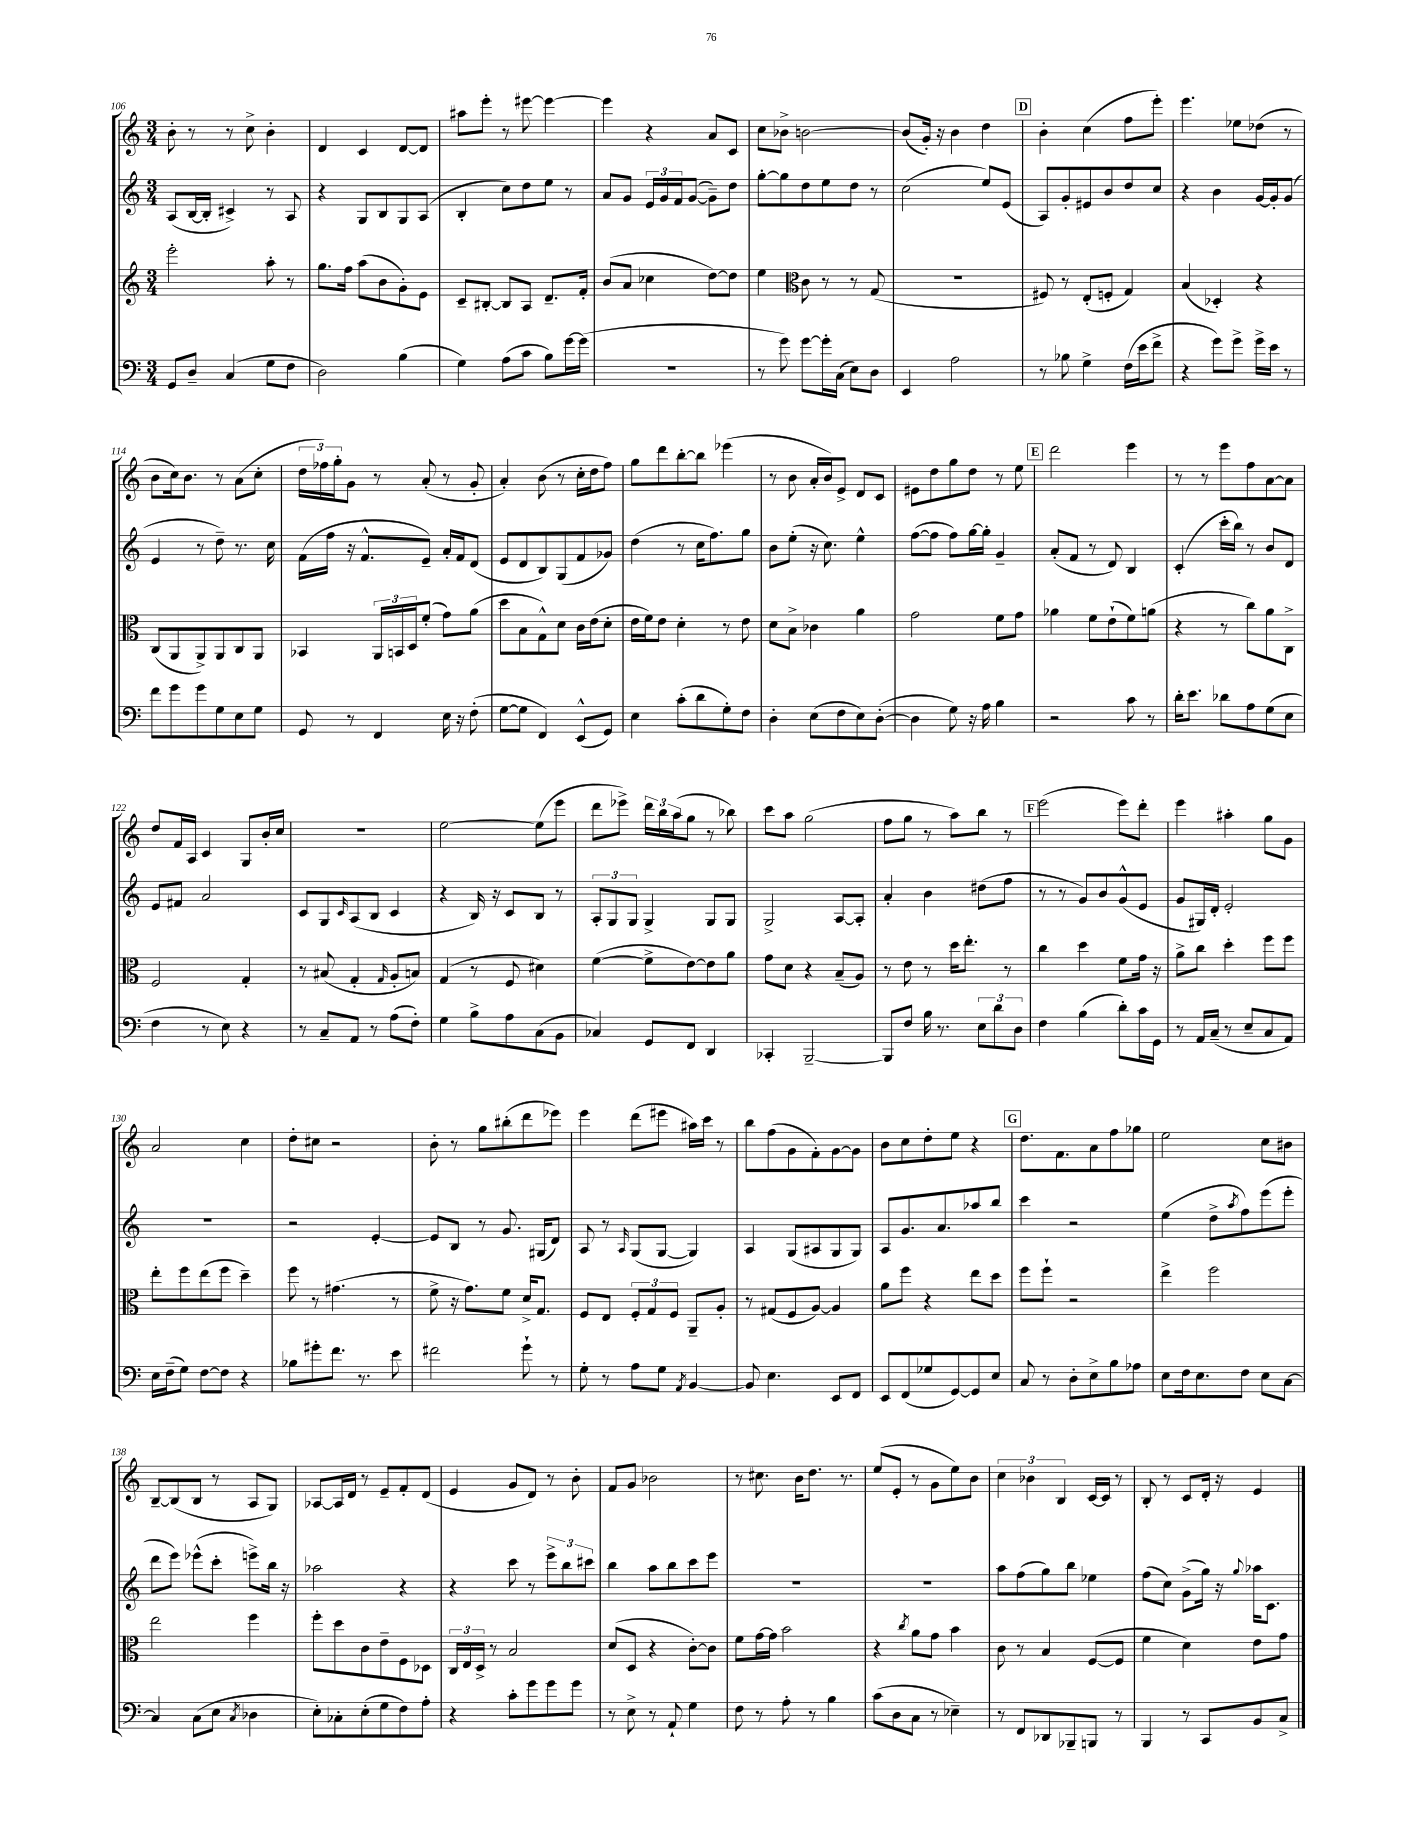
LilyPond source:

<<
\new StaffGroup <<
\new Staff = "s0" {
    \clef treble \key c \major \numericTimeSignature \time 3/4
    b'8-. r8 r8 c''8-> b'4-. |
    d'4 c'4 d'8~ d'8 |
    ais''8 e'''8-. r8 eis'''8~ eis'''4~ |
    eis'''4 r4 a'8 c'8 |
    c''8 bes'8-> b'2~ |
    b'8( g'16-.) r16 b'4 d''4 |
    \mark \markup { \box "D" } b'4-. c''4( f''8 e'''8-.) |
    e'''4. ees''8 des''8( r8 |
    b'8 c''16) b'8. r8 a'8( c''8-. |
    \tuplet 3/2 { d''16 fes''16) g''16-. } g'8 r8 a'8-.( r8 g'8-. |
    a'4-.) b'8( r8 c''16-. d''16 f''8) |
    g''8 d'''8 b''8~-. b''8 ees'''4( |
    r8 b'8 a'16-. b'16) e'8-> d'8 c'8 |
    eis'8 d''8 g''8 d''8 r8 e''8 |
    \mark \markup { \box "E" } d'''2 e'''4 |
    r8 r8 e'''8 f''8 a'8~ a'8 |
    d''8 f'16 a16 c'4 g8 b'16-. c''16 |
    R2. |
    e''2~ e''8( e'''8 |
    d'''8 ees'''8->) \tuplet 3/2 { d'''16 b''16 a''16( } g''8 r8 bes''8) |
    c'''8 a''8 g''2( |
    f''8 g''8 r8 a''8) b''8 r8 |
    \mark \markup { \box "F" } e'''2( e'''8) d'''8-. |
    e'''4 ais''4-. g''8 g'8 |
    a'2 c''4 |
    d''8-. cis''8 r2 |
    b'8-. r8 g''8 bis''8-.( d'''8 ees'''8) |
    e'''4 d'''8( eis'''8 ais''16) c'''16 r8 |
    b''8 f''8( g'8 f'8-.) g'8~ g'8 |
    b'8 c''8 d''8-. e''8 r4 |
    \mark \markup { \box "G" } d''8. f'8. a'8 f''8 ges''8 |
    e''2 c''8 bis'8 |
    b8~-- b8( b8 r8 a8 g8) |
    aes8~ aes16 d'16 r8 e'8-- f'8-. d'8( |
    e'4 g'8 d'8) r8 b'8-. |
    f'8 g'8 bes'2 |
    r8 cis''8. b'16 d''8. r8. |
    e''8( e'8-. r8 g'8 e''8) b'8 |
    \tuplet 3/2 { c''4 bes'4 b4 } c'16~ c'16 r8 |
    b8-. r8 c'8 d'16-. r16 e'4 \bar "|." |
}
\new Staff = "s1" {
    \clef treble \key c \major \numericTimeSignature \time 3/4
    a8( b16~ b16-. cis'4->) r8 a8 |
    r4 g8 b8 g8 a8( |
    b4-. c''8) d''8 e''8 r8 |
    a'8 g'8 \tuplet 3/2 { e'16 g'16 f'16 } g'8~( g'8--) d''8 |
    g''8~-. g''8 d''8 e''8 d''8 r8 |
    c''2( e''8) e'8( |
    \mark \markup { \box "D" } a8) g'8-. eis'8 b'8 d''8 c''8 |
    r4 b'4 g'16~ g'16-. g'8( |
    e'4 r8 d''8--) r8. c''16 |
    f'16( f''16 r16 f'8.-^ e'8--) a'16-. f'16 d'8( |
    e'8 d'8 b8) g8( f'8 ges'8) |
    d''4( r8 c''16 f''8.) g''8 |
    b'8 e''8-.( r16 c''8.) e''4-^ |
    f''8~( f''8 f''8) g''16~ g''16-. g'4-- |
    \mark \markup { \box "E" } a'8-.( f'8 r8 d'8) b4 |
    c'4-.( c'''16-. b''16) r8 b'8 d'8 |
    e'8 fis'8 a'2 |
    c'8 g8 \grace { c'16 } a8( b8 c'4 |
    r4 b16) r16 c'8 b8 r8 |
    \tuplet 3/2 { a8-. g8 g8 } g4-> g8 g8 |
    g2-> a8~ a8-. |
    a'4-. b'4 dis''8( f''8 |
    \mark \markup { \box "F" } r8 r8 g'8) b'8 g'8-^( e'8 |
    g'8 gis16) d'16-. e'2-. |
    R2. |
    r2 e'4~-. |
    e'8 b8 r8 g'8. gis16( d'8) |
    a8 r8 \grace { a16 } g8( g8~ g4) |
    a4 g8( ais8 g8 g8) |
    a8 g'8. a'8. aes''8 b''8 |
    \mark \markup { \box "G" } c'''4 r2 |
    e''4( d''8-> \acciaccatura { a''8 } f''8) e'''8( e'''8-. |
    d'''8 e'''8) ees'''8-^( c'''8-. e'''8->) b''16 r16 |
    aes''2 r4 |
    r4 c'''8 r8 \tuplet 3/2 { e'''8-> b''8 cis'''8 } |
    b''4 a''8 b''8 c'''8 e'''8 |
    R2. |
    R2. |
    a''8 f''8( g''8) b''8 ees''4 |
    f''8( c''8) g'8->( g''16) r16 \appoggiatura { g''8 } aes''16 c'8. \bar "|." |
}
\new Staff = "s2" {
    \clef treble \key c \major \numericTimeSignature \time 3/4
    e'''2-. a''8-. r8 |
    g''8. f''16 a''8( b'8 g'8-.) e'8 |
    c'8-- bis8~-. bis8 a8 d'8.-- f'16-. |
    b'8( a'8 ces''4 d''8~) d''8 |
    e''4 \clef alto c'8 r8 r8 g8( |
    R2. |
    \mark \markup { \box "D" } fis8) r8 e8-.( f8-. g4) |
    b4( des4-.) r4 |
    c8( a,8 a,8->) a,8 c8 a,8 |
    bes,4 \tuplet 3/2 { a,16 b,16 d16 } f'8-.( g'8) a'8( |
    d''8 b8 g8-^) d'8 c'16 e'16( d'8-. |
    e'16 f'16) e'8 d'4-. r8 e'8 |
    d'8 b8-> ces'4 a'4 |
    g'2 f'8 g'8 |
    \mark \markup { \box "E" } aes'4 f'8 e'8-!( f'8) a'8( |
    r4 r8 c''8) a'8 c8-> |
    f2 g4-. |
    r8 bis8( g4-. \grace { g16 } a8-. b8) |
    g4( r8 f8 dis'4) |
    f'4~( f'8-> e'8~) e'8 a'8 |
    g'8 d'8 r4 b8--( a8) |
    r8 e'8 r8 d''16 e''8.-. r8 |
    \mark \markup { \box "F" } c''4 d''4 f'8 g'16 r16 |
    a'8-> c''8 d''4-. f''8 f''8 |
    e''8-. f''8 e''8( f''8 d''4--) |
    f''8 r8 gis'4.( r8 |
    f'8-> r16 g'8.) f'8 d'16-> g8. |
    f8 e8 \tuplet 3/2 { f8-. g8 f8 } a,8-- a8-. |
    r8 gis8( f8 a8~) a4 |
    a'8 f''8 r4 e''8 d''8 |
    \mark \markup { \box "G" } f''8 f''8-! r2 |
    e''4-> f''2 |
    e''2 f''4 |
    f''8-. d''8 c'8 e'8-- f8 des8 |
    \tuplet 3/2 { c16 e16 d16-> } r8 b2 |
    d'8( d8 r4 c'8~-.) c'8 |
    f'8 g'16~ g'16 b'2 |
    r4 \acciaccatura { c''8 } a'8 g'8 b'4 |
    c'8 r8 b4 f8~( f8 |
    f'4 d'4) e'8 g'8 \bar "|." |
}
\new Staff = "s3" {
    \clef bass \key c \major \numericTimeSignature \time 3/4
    g,8 d8-- c4( g8 f8 |
    d2) b4( |
    g4) a8( c'8 b8) g'16~ g'16( |
    R2. |
    r8 g'8) g'8~ g'16-. c16( e8) d8 |
    e,4 a2 |
    \mark \markup { \box "D" } r8 bes8 g4-> f16( e'16 f'8-> |
    r4 g'8) g'8-> g'16-> e'16 r8 |
    f'8 g'8 g'8 g8 e8 g8 |
    g,8 r8 f,4 e16 r16 f8-.( |
    g8~ g8 f,4) e,8-^( g,8) |
    e4 c'8-.( d'8 g8-.) f8 |
    d4-. e8( f8 e8) d8~-.( |
    d4 g8) r16 a16 b4 |
    \mark \markup { \box "E" } r2 c'8 r8 |
    d'16-. e'8. des'8 a8 g8( e8 |
    f4 r8 e8) r4 |
    r8 c8-- a,8 r8 a8( f8-.) |
    g4 b8-> a8 c8( b,8 |
    ces4) g,8 f,8 d,4 |
    ces,4-. b,,2~-- |
    b,,8 f8 b16 r8. \tuplet 3/2 { e8 d'8 d8 } |
    \mark \markup { \box "F" } f4 b4( d'8-.) c'16 g,16 |
    r8 a,16 c16--( r8 e8-- c8 a,8) |
    e16 f16--( g8) f8~ f8 r4 |
    bes8 gis'8-. f'8. r8. e'8 |
    fis'2 g'8-! r8 |
    g8-. r8 a8 g8 \acciaccatura { a,8 } b,4~ |
    b,8 e4. e,8 f,8 |
    e,8 f,8( ges8 g,8~) g,8 e8 |
    \mark \markup { \box "G" } c8 r8 d8-. e8-> b8 aes8 |
    e8 f16 e8. f8 e8 c8~ |
    c4 c8( e8 \acciaccatura { c8 } des4 |
    e8-.) ces8-. e8-.( g8 f8) a8-. |
    r4 c'8-. g'8 g'8 g'8 |
    r8 e8-> r8 a,8-! g4 |
    f8 r8 a8-. r8 b4 |
    c'8( d8 c8 r8 ees4--) |
    r8 f,8 des,8 bes,,8-- b,,8 r8 |
    b,,4 r8 c,8 b,8 c8-> \bar "|." |
}
>>
>>
\layout { \context { \Score currentBarNumber = #106 } }
